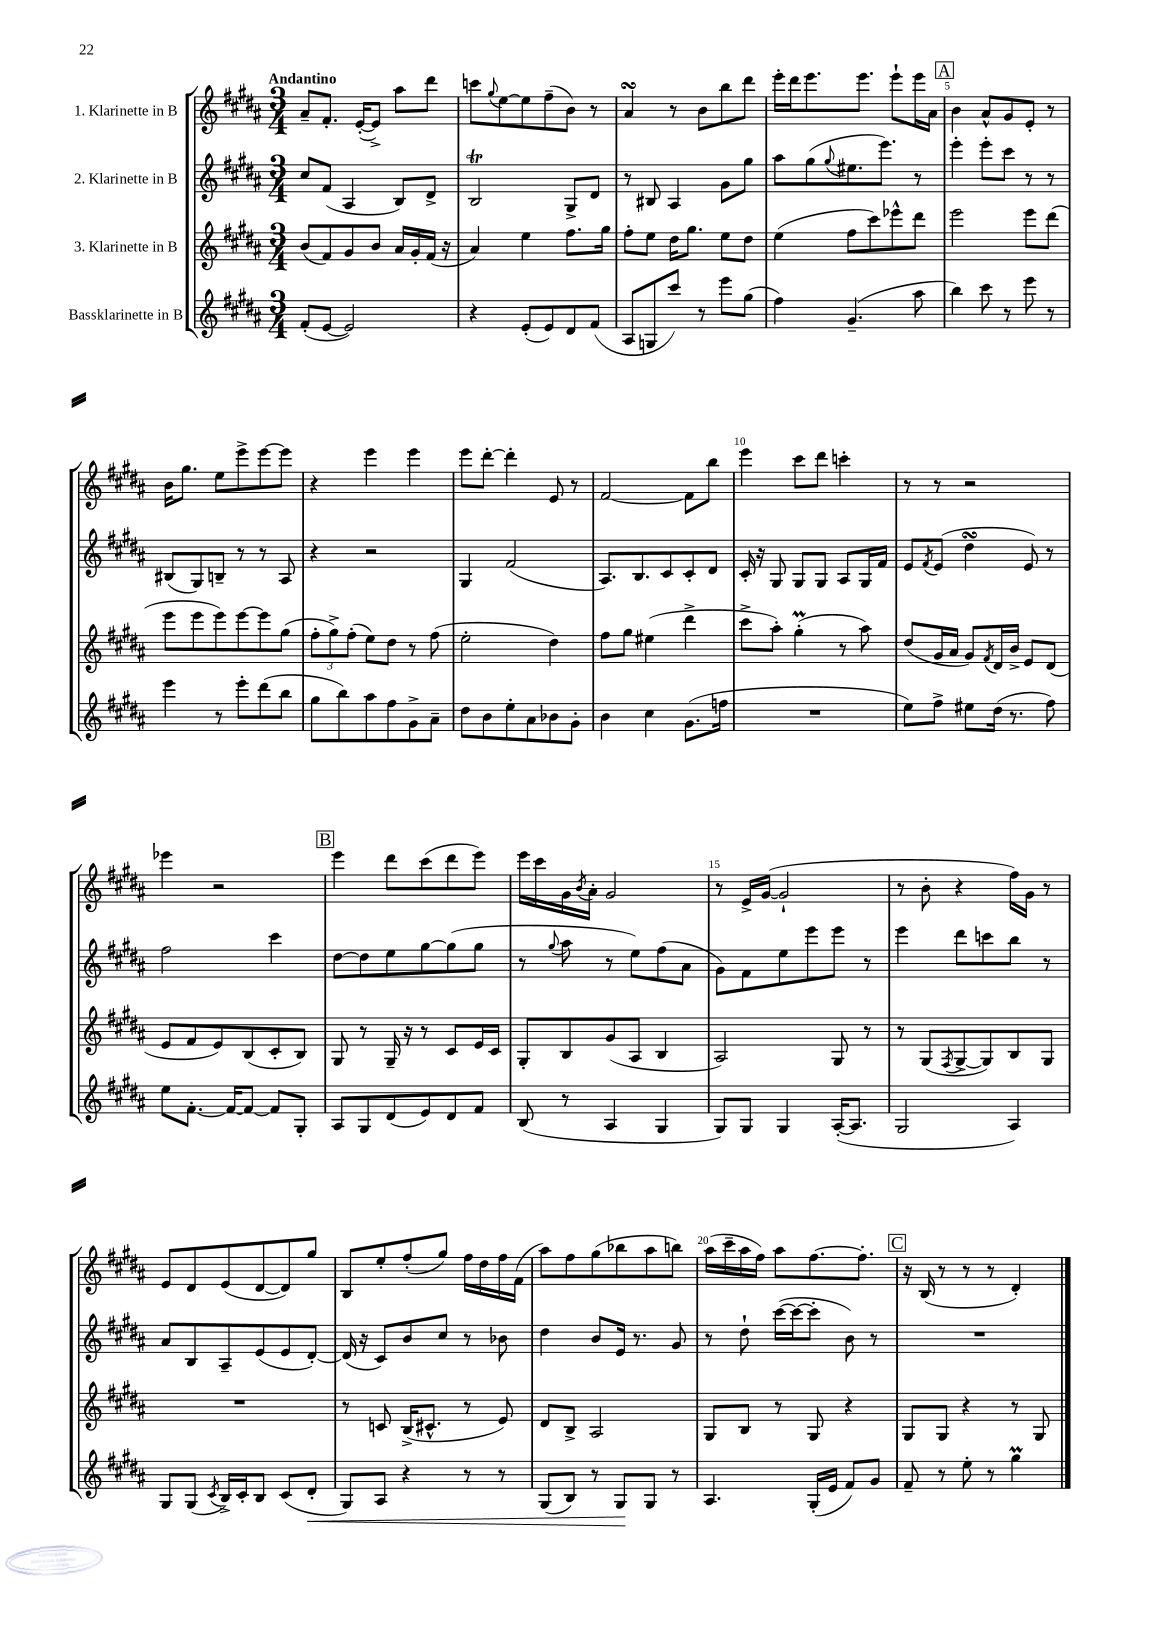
<<
\new StaffGroup <<
\new Staff = "s0" \with { instrumentName = "1. Klarinette in B" } {
    \clef treble \key b \major \numericTimeSignature \time 3/4 \tempo "Andantino"
    ais'8-- fis'8.-. e'16~-.( e'8->) ais''8 dis'''8 |
    c'''8 \appoggiatura { gis''8 } e''8~ e''8 fis''8--( b'8) r8 |
    ais'4\turn r8 b'8 b''8 dis'''8 |
    e'''16-. dis'''16 e'''8. e'''8. e'''8-! e'''16 ais'16 |
    \mark \markup { \box "A" } b'4 ais'8-^ gis'8 e'8-. r8 |
    b'16 gis''8. e''8 e'''8-> e'''8~ e'''8 |
    r4 e'''4 e'''4 |
    e'''8 dis'''8~-. dis'''4-. e'8 r8 |
    fis'2~ fis'8 b''8 |
    e'''4 cis'''8 dis'''8 c'''4-. |
    r8 r8 r2 |
    ees'''4 r2 |
    \mark \markup { \box "B" } e'''4 dis'''8 cis'''8( dis'''8 e'''8) |
    e'''16 cis'''16 gis'16 \acciaccatura { b'8 } ais'16-. gis'2 |
    r8 e'16-> gis'16~( gis'2-! |
    r8 b'8-. r4 fis''16) gis'16 r8 |
    e'8 dis'8 e'8( dis'8~ dis'8) gis''8 |
    b8 e''8-. fis''8-.( gis''8) fis''16 dis''16 fis''16 fis'16( |
    ais''8) fis''8 gis''8( bes''8 ais''8 b''8) |
    ais''16( cis'''16-- ais''16 fis''16) ais''8 fis''8.~ fis''8.-. |
    \mark \markup { \box "C" } r16 b16( r8 r8 r8 dis'4-.) \bar "|." |
}
\new Staff = "s1" \with { instrumentName = "2. Klarinette in B" } {
    \clef treble \key b \major \numericTimeSignature \time 3/4
    cis''8 fis'8( ais4 b8) dis'8-> |
    b2\trill gis8-> dis'8 |
    r8 bis8 ais4 gis'8 gis''8 |
    ais''8 gis''8( \appoggiatura { gis''8 } eis''8. e'''8.) r8 |
    \mark \markup { \box "A" } e'''4-. e'''8-. cis'''8 r8 r8 |
    bis8( gis8) b8-- r8 r8 ais8 |
    r4 r2 |
    gis4 fis'2( |
    ais8.) b8. cis'8 cis'8-. dis'8 |
    cis'16-. r16 gis8 gis8 gis8 ais8 gis16 fis'16 |
    e'8 \acciaccatura { fis'8 } e'8( dis''4\turn e'8) r8 |
    fis''2 cis'''4 |
    \mark \markup { \box "B" } dis''8~ dis''8 e''8 gis''8~ gis''8( gis''8 |
    r8 \appoggiatura { gis''8 } ais''8 r8 e''8) fis''8( ais'8 |
    gis'8) fis'8 e''8 e'''8 e'''8 r8 |
    e'''4 dis'''8 c'''8 b''8 r8 |
    ais'8 b8 ais8-- e'8( e'8 dis'8~-.) |
    dis'16( r16 cis'8) b'8 cis''8 r8 bes'8 |
    dis''4 b'8 e'16 r8. gis'8 |
    r8 dis''8-! cis'''16~( cis'''16~ cis'''8-. b'8) r8 |
    \mark \markup { \box "C" } R2. \bar "|." |
}
\new Staff = "s2" \with { instrumentName = "3. Klarinette in B" } {
    \clef treble \key b \major \numericTimeSignature \time 3/4
    b'8( fis'8) gis'8 b'8 ais'16 gis'16-. fis'16( r16 |
    ais'4) e''4 fis''8. gis''16 |
    fis''8-. e''8 dis''16 gis''8. e''8 dis''8 |
    e''4( fis''8 cis'''8) ees'''8-^ dis'''8 |
    \mark \markup { \box "A" } e'''2 e'''8 dis'''8( |
    e'''8 e'''8 e'''8) e'''8~ e'''8 gis''8( |
    \tuplet 3/2 { fis''8-. gis''8->) fis''8-.( } e''8) dis''8 r8 fis''8( |
    e''2-. dis''4) |
    fis''8 gis''8 eis''4( dis'''4-> |
    cis'''8-> ais''8-.) gis''4-.\prall( r8 ais''8) |
    dis''8( gis'16 ais'16 gis'8) \acciaccatura { fis'8 } dis'16 b'16-> e'8 dis'8( |
    e'8 fis'8 e'8) b8( cis'8-. b8) |
    \mark \markup { \box "B" } gis8 r8 gis16-- r16 r8 cis'8 e'16 cis'16 |
    gis8-. b8 gis'8( ais8 b4 |
    ais2) gis8 r8 |
    r8 gis8( \acciaccatura { fis8 } gis8~-> gis8) b8 gis8 |
    R2. |
    r8 c'8 b16->( cis'8.-^ r8 e'8) |
    dis'8 b8-> ais2 |
    gis8 b8 r8 gis8 r4 |
    \mark \markup { \box "C" } gis8 gis8 r4 r8 gis8 \bar "|." |
}
\new Staff = "s3" \with { instrumentName = "Bassklarinette in B" } {
    \clef treble \key b \major \numericTimeSignature \time 3/4
    fis'8-.( e'8~ e'2) |
    r4 e'8-.( e'8) dis'8 fis'8( |
    ais8 g8 cis'''8) r8 e'''8 gis''8( |
    fis''4) gis'4.--( ais''8 |
    \mark \markup { \box "A" } b''4) cis'''8 r8 e'''8 r8 |
    e'''4 r8 e'''8-. dis'''8( b''8 |
    gis''8 b''8) ais''8 fis''8 gis'8-> ais'8-- |
    dis''8 b'8 e''8-. ais'8 bes'8 gis'8-. |
    b'4 cis''4 gis'8.( f''16 |
    R2. |
    e''8) fis''8-> eis''8 dis''16( r8. fis''8) |
    e''8 fis'8.~-. fis'16~ fis'8~ fis'8 gis8-. |
    \mark \markup { \box "B" } ais8 gis8 dis'8( e'8) dis'8 fis'8 |
    b8( r8 ais4 gis4 |
    gis8) gis8 gis4 ais16~-.( ais8. |
    gis2 ais4) |
    gis8 gis8( \acciaccatura { cis'8 } b16->) cis'16-. b8 cis'8( dis'8-.\< |
    gis8) ais8 r4 r8 r8 |
    gis8( b8) r8 gis8\! gis8 r8 |
    ais4. gis16-.( e'16 fis'8) gis'8 |
    \mark \markup { \box "C" } fis'8-- r8 e''8-. r8 gis''4\prall \bar "|." |
}
>>
>>
\layout { \context { \Score \override BarNumber.break-visibility = ##(#f #t #t) barNumberVisibility = #(every-nth-bar-number-visible 5) } }
